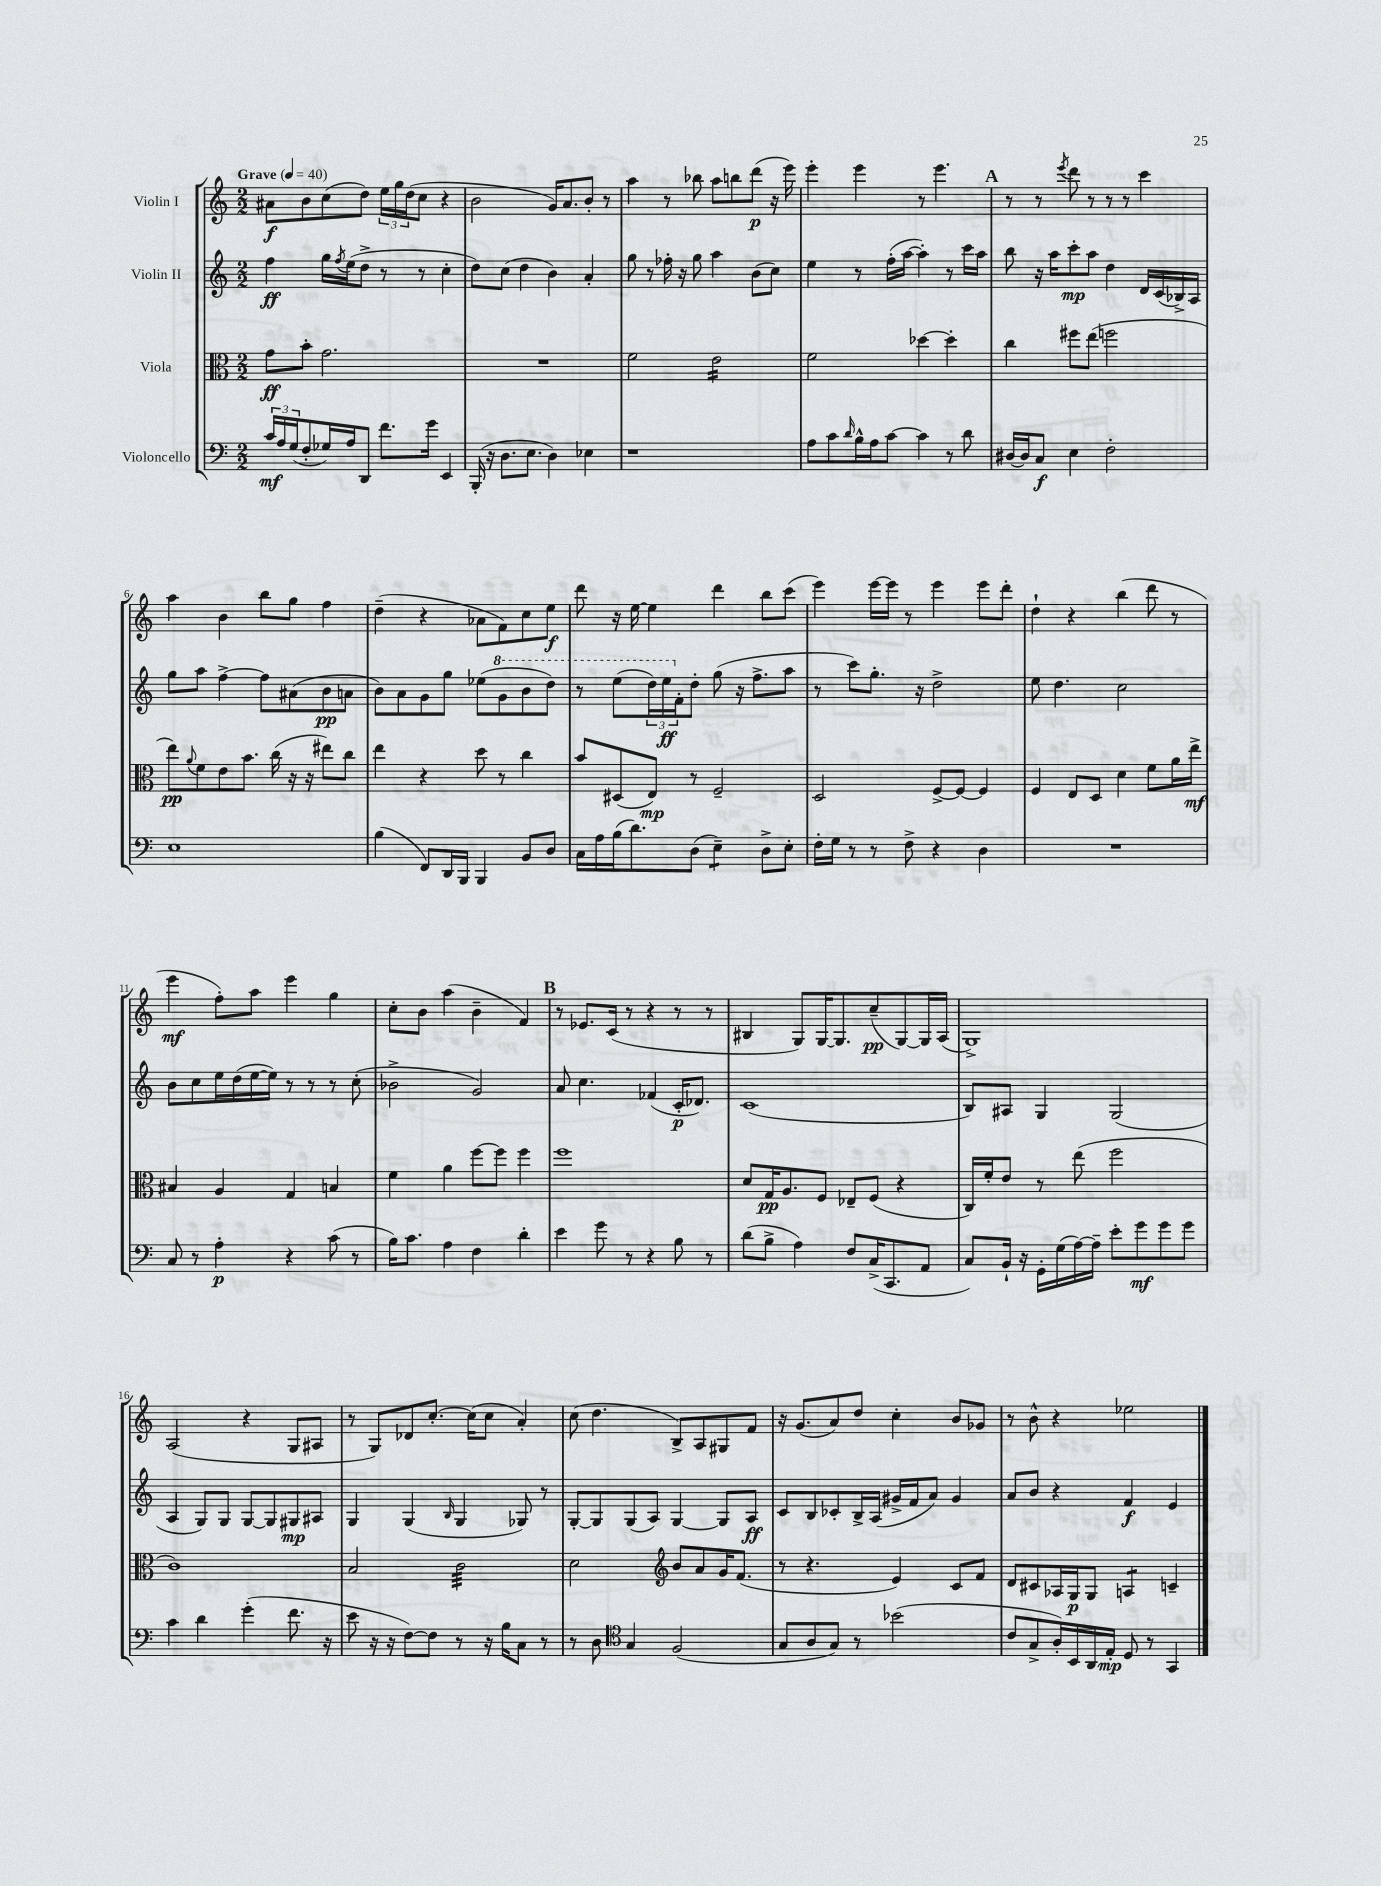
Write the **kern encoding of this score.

**kern	**kern	**kern	**kern
*staff4	*staff3	*staff2	*staff1
*clefF4	*clefC3	*clefG2	*clefG2
*k[]	*k[]	*k[]	*k[]
*M2/2	*M2/2	*M2/2	*M2/2
*MM40	*MM40	*MM40	*MM40
24c	8g	4ff	8a#
24A	.	.	.
(24G	.	.	.
8F'	8b'	.	8b
16G-)	2.g	16gg	(8cc
.	.	8qff	.
16A	.	(16ee	.
8DD	.	8dd^	8dd)
8.f	.	8r	24ee
.	.	.	24gg
.	.	.	(24dd
.	.	8r	8cc
16g	.	.	.
4EE	.	4cc'	4r
=	=	=	=
(16BBB'	1r	8dd)	2b
16r	.	.	.
8.D	.	(8cc	.
.	.	4dd	.
8.E	.	.	.
4D)	.	4b)	16g)
.	.	.	8.a
4E-	.	4a'	8b'
.	.	.	8r
=	=	=	=
1r	2f	8gg	4aa
.	.	8r	.
.	.	16ff-'	8r
.	.	16r	.
.	.	8gg	8bb-
.	2e	4aa	8aa
.	.	.	8bb
.	.	(8b	(8ddd
.	.	8cc)	16r
.	.	.	16eee)
=	=	=	=
8A	2f	4ee	4eee'
8c	.	.	.
16qqd	.	.	.
16B^^	.	8r	4eee
16A	.	.	.
[8c	.	(16ff'	.
.	.	[16aa	.
4c]	[4dd-	4aa'])	8r
.	.	.	4.eee
8r	4dd-']	8r	.
8d	.	16ccc	.
.	.	16aa	.
=	=	=	=
[16D#	4cc	8bb	8r
16D#]	.	.	.
8C	.	16r	8r
.	.	16aa	.
.	.	.	8qeee
4E	8ff#	8ccc'	8ddd
.	(8ee	8aa	8r
2F'	2ff	4dd	8r
.	.	.	8r
.	.	16d	4ccc
.	.	(16c	.
.	.	16B-^)	.
.	.	16A	.
=	=	=	=
1E	8ee)	8gg	4aa
.	8qqa	.	.
.	8f	8aa	.
.	8e	[4ff^	4b
.	8.b	.	.
.	.	8ff]	8bb
.	(16cc	.	.
.	16r	(8a#	8gg
.	16r	.	.
.	8ee#)	8b	4ff
.	8cc	8a	.
=	=	=	=
(4B	4ee	8b)	(4dd~
.	.	8a	.
8FF)	4r	8g	4r
16DD	.	8gg	.
16BBB	.	.	.
4BBB	8dd	(8ee-	8a-
.	8r	8gg	8f)
8BB	4cc	8bb	8cc
8D	.	8ddd)	8ee
=	=	=	=
16C	8b	8r	8ddd
16A	.	.	.
(16B	(8D#	(8eee	16r
8.d)	.	.	[16ee
.	8E)	24ddd)	4ee]
.	.	24eee	.
.	.	24f'	.
(8D	8r	8dd'	.
4E~)	2F~	(8gg	4ddd
.	.	16r	.
.	.	8.ff^	.
8D^	.	.	8bb
8E'	.	8aa	(8ccc
=	=	=	=
16F'	2D	8r	4eee)
16G	.	.	.
8r	.	8ccc)	.
8r	.	8.gg'	[16eee
.	.	.	16eee]
8F^	.	.	8r
.	.	16r	.
4r	[8F^	2dd^	4eee
.	8F_	.	.
4D	4F]	.	8eee
.	.	.	8ddd'
=	=	=	=
1r	4F	8ee	4dd`
.	.	4.dd	.
.	8E	.	4r
.	8D	.	.
.	4d	2cc	(4bb
.	8f	.	8ddd
.	16a	.	8r
.	16ee^	.	.
=	=	=	=
8C	4B#	8b	4eee
8r	.	8cc	.
4A'	4A	16ee	8ff')
.	.	(16dd	.
.	.	[16ee	8aa
.	.	16ee])	.
4r	4G	8r	4eee
.	.	8r	.
(8c	4B	8r	4gg
8r	.	(8cc'	.
=	=	=	=
16B)	4f	2b-^	8cc'
8.c	.	.	.
.	.	.	8b
4A	4a	.	(4aa
4F	[8ff	2g)	4b~
.	8ff]	.	.
4d'	4ff	.	4f)
=	=	=	=
4e	1ff	8a	8r
.	.	4.cc	8.e-
8g	.	.	.
.	.	.	(16c
8r	.	.	8r
4r	.	(4f-	4r
8B	.	16c'	8r
.	.	8.d-)	.
8r	.	.	8r
=	=	=	=
(8d	8d	(1c	4B#
8B^	16G	.	.
.	8.A	.	.
4A)	.	.	8G)
.	8F	.	[16G
.	.	.	8.G]
8F	8E-~	.	.
(16C^	(8F	.	(8cc~
8.CC	.	.	.
.	4r	.	[8G)
8AA	.	.	16G]
.	.	.	(16A
=	=	=	=
8C)	16C)	8B)	1G^)
.	16f'	.	.
16BB`	8e	8A#	.
16r	.	.	.
16GG'	8r	4G	.
(16G	.	.	.
[16A)	(8ee	.	.
16A~]	.	.	.
8e'	2ff	(2G	.
8g	.	.	.
8g	.	.	.
8g	.	.	.
=	=	=	=
4c	1c)	4A	(2A
4d	.	8G)	.
.	.	8G	.
(4g'	.	[8G	4r
.	.	8G]	.
8.f	.	8G#	8G
.	.	8A#	8A#
16r	.	.	.
=	=	=	=
8e	2B	4G	8r
16r	.	.	8G)
16r	.	.	.
[8F)	.	(4G	8d-
8F]	.	.	[8.cc'
.	.	16qqB	.
8r	2c	4G	.
.	.	.	(16cc]
16r	.	.	8cc
16B	.	.	.
8C	.	8G-)	4a')
8r	.	8r	.
=	=	=	=
8r	2d	[8G'	(8cc
8D	.	8G]	4.dd
*clefC4	*	*	*
4G	.	(8G	.
.	.	8A)	.
*	*clefG2	*	*
(2F	8b	[4G	8B^)
.	8a	.	8A
.	16g	8G]	8G#
.	(8.f	.	.
.	.	8A	8f
=	=	=	=
8G	8r	8c	16r
.	.	.	(8.g
8A	4.r	8B	.
8G)	.	8c-'	8a)
8r	.	16B^	8dd
.	.	(16A	.
(2b-	4e)	16g#^	4cc'
.	.	16f	.
.	.	8a)	.
.	8c	4g#	8b
.	8f	.	8g-
=	=	=	=
8c	8d	8a	8r
8G^	8c#	8b	8b^^
16A')	16A-	4r	4r
16BB	16G	.	.
16AA	8G	.	.
16E'	.	.	.
8D	4A	4f	2ee-
8r	.	.	.
4GG	4c~	4e	.
==	==	==	==
*-	*-	*-	*-
